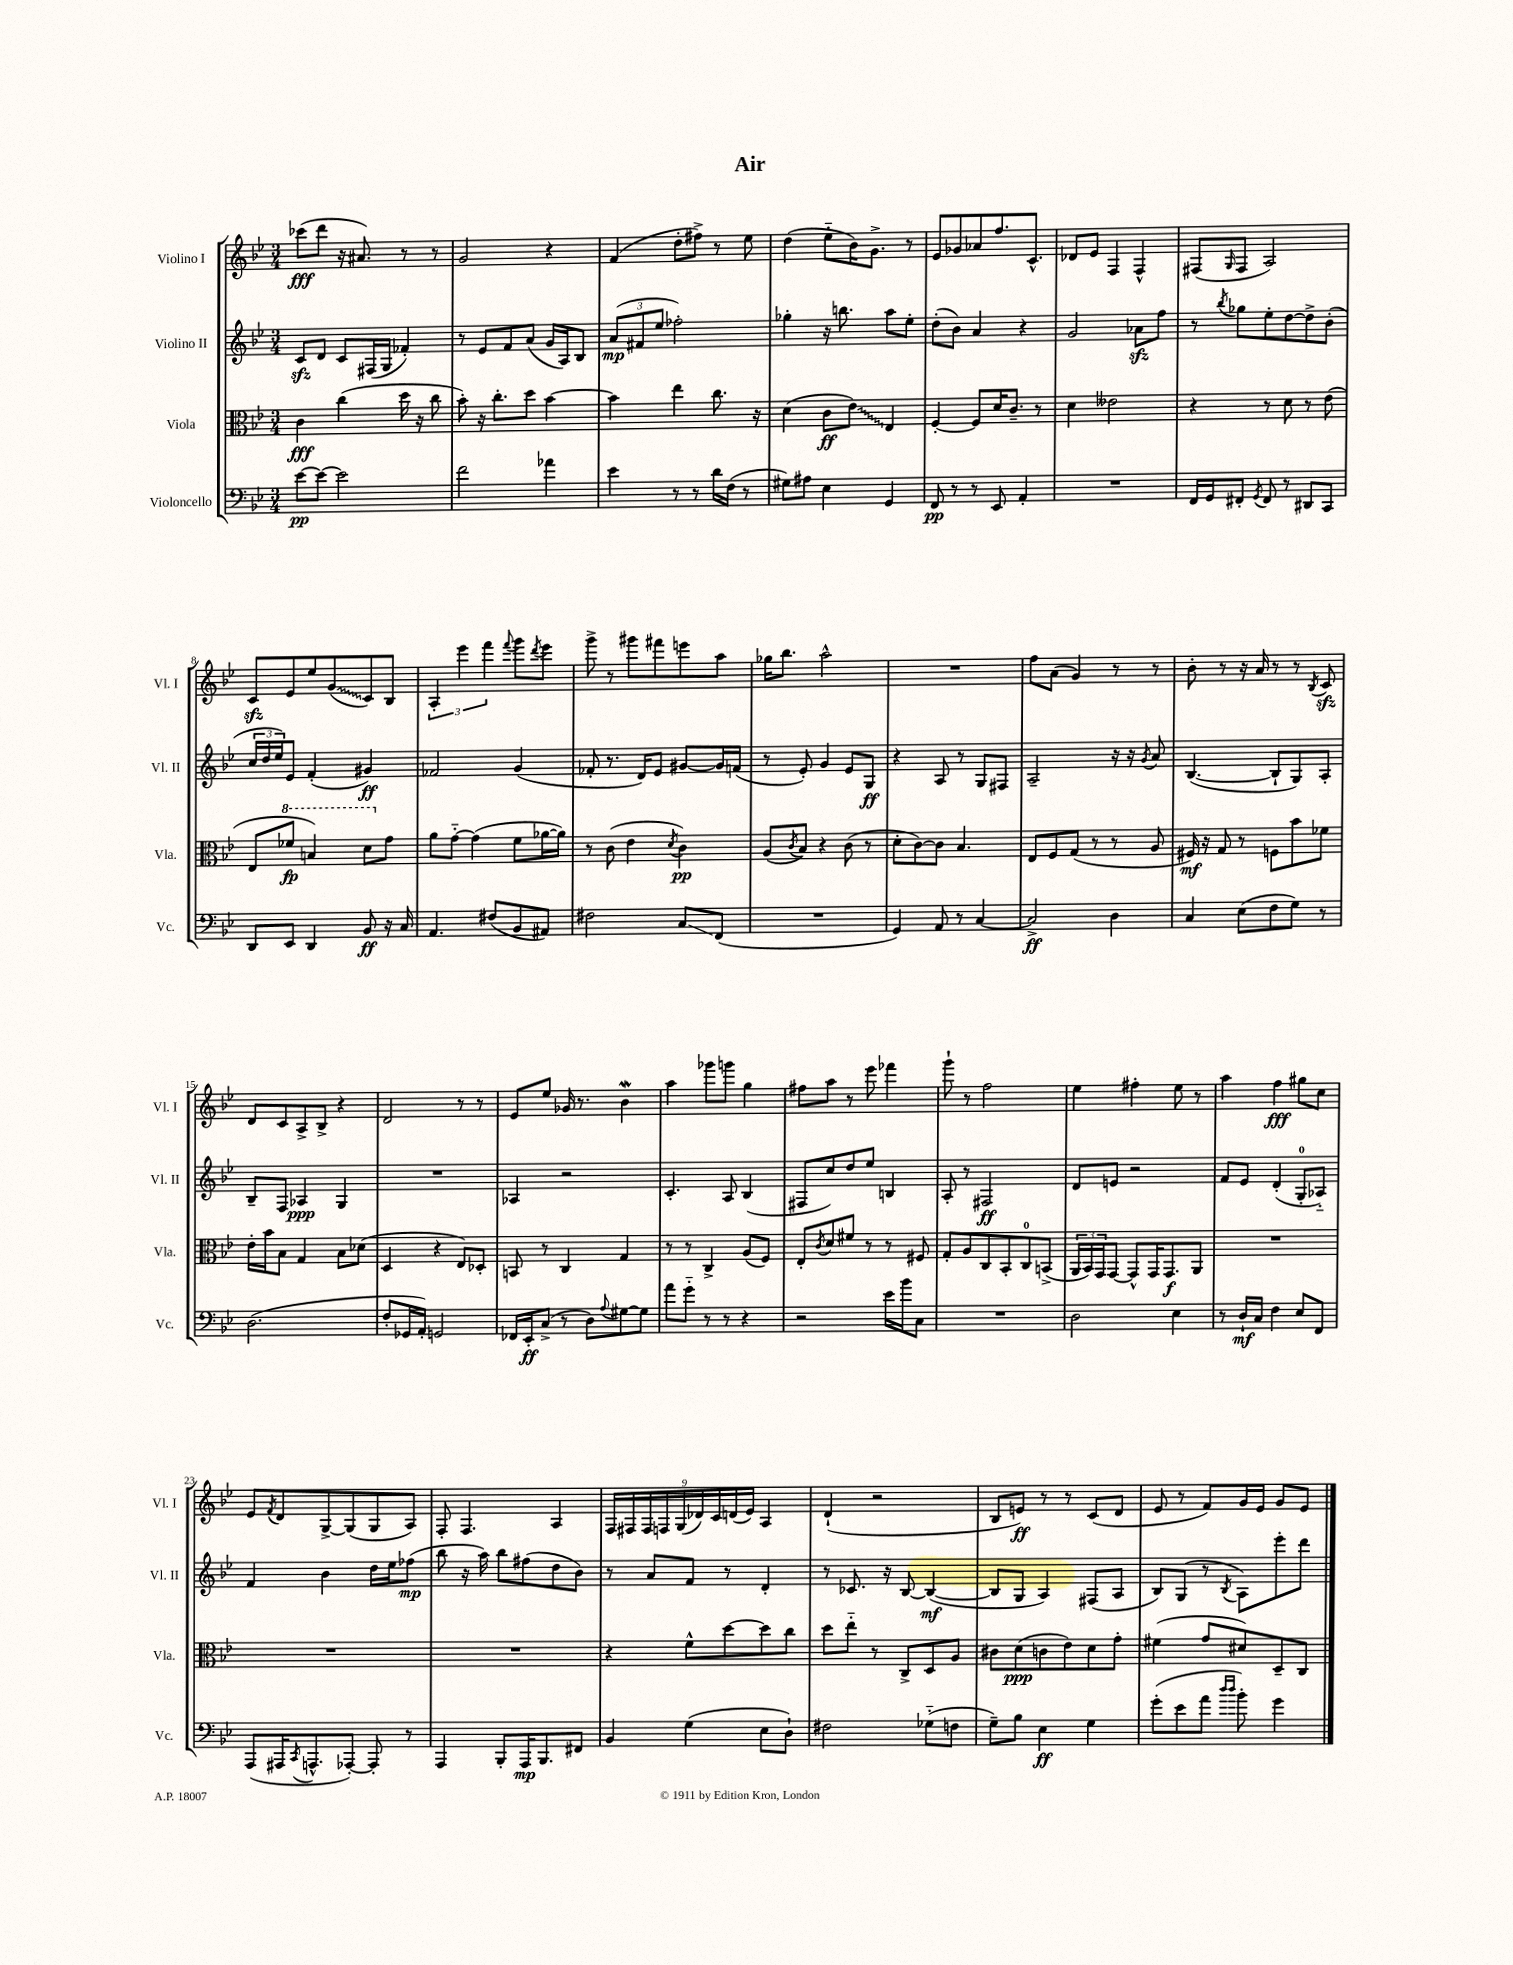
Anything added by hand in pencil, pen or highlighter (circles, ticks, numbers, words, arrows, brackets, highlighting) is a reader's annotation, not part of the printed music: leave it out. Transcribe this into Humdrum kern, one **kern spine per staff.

**kern	**kern	**kern	**kern
*staff4	*staff3	*staff2	*staff1
*clefF4	*clefC3	*clefG2	*clefG2
*k[b-e-]	*k[b-e-]	*k[b-e-]	*k[b-e-]
*M3/4	*M3/4	*M3/4	*M3/4
[8e-	4c	8c	(8ccc-
8e-_	.	8d	8ddd
2e-]	(4cc	8c	16r
.	.	.	8.a#)
.	.	(16F#	.
.	.	16G	.
.	16dd	4f-')	8r
.	16r	.	.
.	8cc	.	8r
=	=	=	=
2f	8b-')	8r	2g
.	16r	8e-	.
.	8.cc'	.	.
.	.	8f	.
.	8dd	(8a	.
4a-	[4b-	16g	4r
.	.	16A)	.
.	.	8B-	.
=	=	=	=
4e-	4b-]	(12a	(4f
.	.	12f#	.
.	.	12ee-	.
8r	4ee-	2ff-')	8dd'
8r	.	.	8ff#^)
16d	8.cc	.	8r
(16F	.	.	.
8r	.	.	8ee-
.	16r	.	.
=	=	=	=
8G#)	(4d	4gg-'	(4dd
8A#	.	.	.
4E-	8c	16r	8ee-'~
.	.	8.bb	.
.	8e-)	.	16b-)
.	.	.	8.g^
4GG	4E-	8aa	.
.	.	8ee-'	8r
=	=	=	=
8FF	[4F'	(8dd'	8e-
8r	.	8b-)	8g-
8r	8F]	4a	8a-
8EE-	16d	.	8.ff
.	8.c~	.	.
4AA'	.	4r	.
.	.	.	8.c^^
.	8r	.	.
=	=	=	=
2.r	4d	2g	8d-
.	.	.	8e-
.	2e--	.	4F
.	.	8a-	4F^^
.	.	8ff	.
=	=	=	=
16FF	4r	8r	(8F#
16GG	.	.	.
.	.	8qbb-	16qqG
8FF#'	.	8gg-	8F#
8qGG	.	.	.
8FF#	8r	8ee-'	2A)
8r	8d	[8dd	.
8DD#	8r	8dd^]	.
8CC	(8e-	(8b-'	.
=	=	=	=
8DD	8E-	24cc	8c
.	.	24dd	.
.	.	24ee-)	.
8EE-	8ff-	8e-	8e-
4DD	4b)	(4f'	8ee-
.	.	.	(8g
8BB-	8dd	4g#)	8c)
16r	8g	.	8B-
16C	.	.	.
=	=	=	=
4.AA	8a	2f-	6A'
.	[8g'~	.	.
.	.	.	6eee-
.	(4g]	.	.
.	.	.	6fff
(8F#	.	.	.
.	.	.	8qqfff
8BB-	8f	(4g	8ggg
.	.	.	8qddd
8AA#)	[16a-	.	8eee-
.	16a-])	.	.
=	=	=	=
2F#	8r	8f-'	8ggg^
.	(8c	8.r	8r
.	4e-	.	8ggg#
.	.	16d)	.
.	.	8e-	8fff#
.	8qd	.	.
8C	4c)	[8g#	8eee
(8FF	.	16g#]	8aa
.	.	(16f	.
=	=	=	=
2.r	(8A	8r	16gg-
.	.	.	8.bb-
.	8qc	.	.
.	8B-)	8e-')	.
.	4r	4g	2aa^^
.	(8c	8e-	.
.	8r	8G	.
=	=	=	=
4GG)	8d'	4r	2.r
.	[8c)	.	.
8AA	8c]	8A	.
8r	4.B-	8r	.
[4C	.	8G	.
.	.	8F#	.
=	=	=	=
2C^]	8E-	2A~	8ff
.	8F	.	(8a
.	(8G	.	4g)
.	8r	.	.
4D	8r	16r	8r
.	.	16r	.
.	.	8qg	.
.	8A	8a	8r
=	=	=	=
4C	16F#)	([4.B-	8b-'
.	16r	.	.
.	8G	.	8r
(8E-	8r	.	16r
.	.	.	16a
8F	8F	8B-`]	8r
8G)	8b-	8G)	8r
.	.	.	8qB-
8r	8f-	8A'	8c
=	=	=	=
(2.D	16e-'	8B-~	8d
.	16b-	.	.
.	8B-	8F	8c
.	4G	4A-	8A^
.	.	.	8B-^
.	8B-	4G	4r
.	(8d-	.	.
=	=	=	=
8F'	4D	2.r	2d
16GG-	.	.	.
16AA')	.	.	.
2GG	4r	.	.
.	8E-)	.	8r
.	8D-'	.	8r
=	=	=	=
16FF-	8BB	4A-	8e-
16EE-'	.	.	.
(8C^	8r	.	8ee-
8r	4C	2r	16g-
.	.	.	8.r
8D)	.	.	.
8qqA	.	.	.
[8G#	4G	.	4b-
8G#]	.	.	.
=	=	=	=
8a	8r	4.c'	4aa
8g'~	8r	.	.
8r	4C^	.	8ggg-
8r	.	8A	8ggg
4r	(8A	(4B-	4gg
.	8F)	.	.
=	=	=	=
2r	8E-'	8F#	8ff#
.	8qc	.	.
.	8d	8cc)	8aa
.	8f#	8dd	8r
.	8r	8ee-	8eee-
16e-	8r	4B	4fff-
16b-	.	.	.
8C	8F#	.	.
=	=	=	=
2.r	8G'	8A'	8ggg`
.	8A	8r	8r
.	8C	2F#	2ff
.	8BB-'	.	.
.	8C	.	.
.	(8BB^	.	.
=	=	=	=
2D	24AA	8d	4ee-
.	24BB-)	.	.
.	24GG	.	.
.	[8GG	8e	.
.	8GG^^]	2r	4ff#'
.	16GG	.	.
.	8.GG	.	.
4E-	.	.	8ee-
.	8AA	.	8r
=	=	=	=
8r	2.r	8f	4aa
16D`	.	8e-	.
16C	.	.	.
4F	.	(4d'	4ff
8E-	.	8G'	8gg#
8FF	.	8A-'~)	8cc
=	=	=	=
(8AAA	2.r	4f	8e-
.	.	.	8qf
16AAA#	.	.	8d
8qCC	.	.	.
8.AAA^^	.	.	.
.	.	4b-	[8G^
[8AAA-')	.	.	(8G]
8AAA-']	.	16dd	8G
.	.	16ee-	.
8r	.	(8ff-	8A)
=	=	=	=
4AAA	2.r	8bb-	8F'
.	.	16r	4.F
.	.	16aa)	.
8BBB-'	.	8bb-	.
16AAA	.	(8ff#	.
8.BBB-	.	.	.
.	.	8dd	4A
8FF#	.	8b-)	.
=	=	=	=
4BB-	4r	8r	18F
.	.	.	18F#
.	.	.	18F#
.	.	8a	.
.	.	.	18F
.	.	.	(18G
(4G	8f^^	8f	.
.	.	.	18d-)
.	.	.	18c
.	[8dd	8r	.
.	.	.	(18d
.	.	.	18e-)
8E-	8dd]	4d'	4A
8D`)	8cc	.	.
=	=	=	=
2F#	8dd	8r	(4d`
.	8ee-'~	8.c-	.
.	8r	.	2r
.	.	16r	.
.	8C^	[8B-	.
(8G-'~	8D	(4B-_	.
8F	8A	.	.
=	=	=	=
8G~)	8c#	8B-]	8B-
8B-	(8d	8G	8e)
4E-	8c	4A)	8r
.	8e-)	.	8r
4G	8d	(8F#	(8c
.	8g'	8A	8d
=	=	=	=
(8g'	(4f#	8B-)	8e-
8e-	.	(8G	8r
8a	8g	8r	8f)
16qqdd	.	.	.
16qqdd	.	8qB-	.
8b-')	8d#)	8A)	16g
.	.	.	16e-
4g	8D~	8eee-'	8g
.	8C	8ddd	8e-
==	==	==	==
*-	*-	*-	*-
